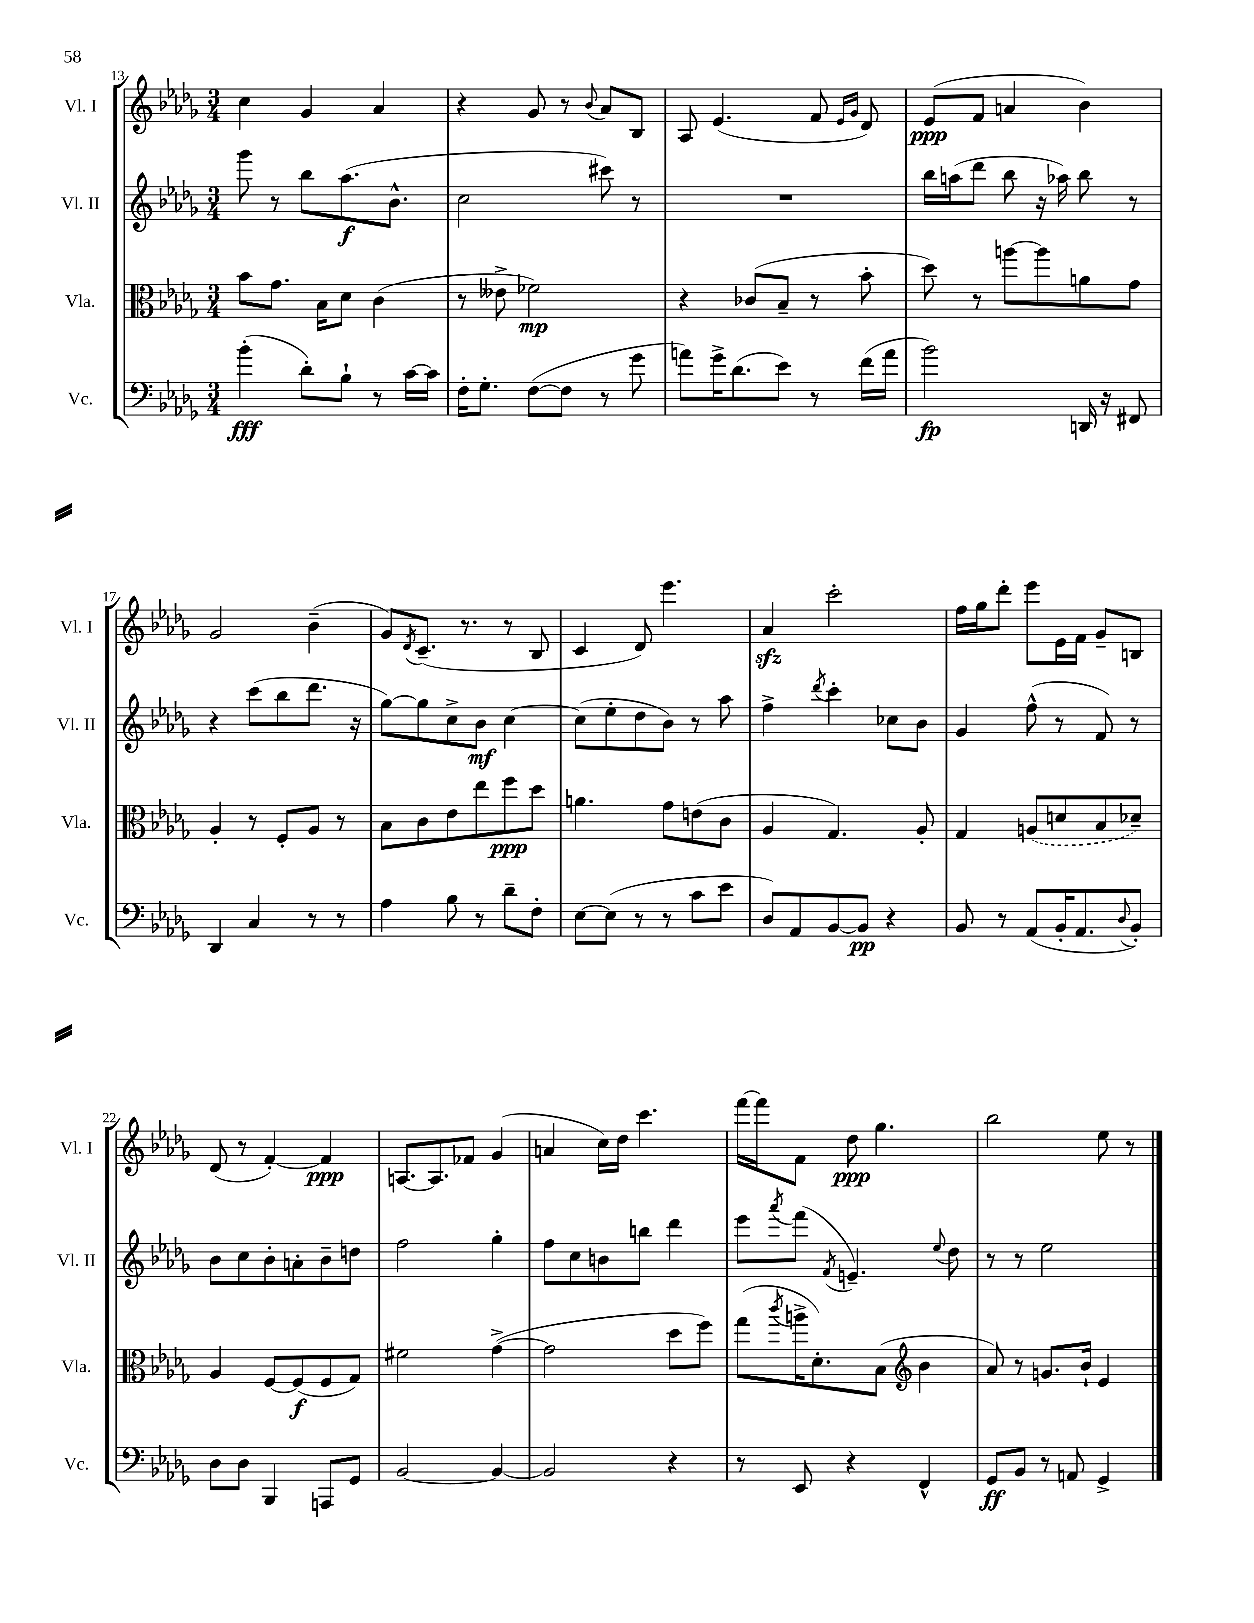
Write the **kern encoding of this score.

**kern	**kern	**kern	**kern
*staff4	*staff3	*staff2	*staff1
*clefF4	*clefC3	*clefG2	*clefG2
*k[b-e-a-d-g-]	*k[b-e-a-d-g-]	*k[b-e-a-d-g-]	*k[b-e-a-d-g-]
*M3/4	*M3/4	*M3/4	*M3/4
(4b-'	8b-	8ggg-	4cc
.	8.g-	8r	.
8d-')	.	8bb-	4g-
.	16B-	.	.
8B-`	8d-	(8.aa-	.
8r	(4c	.	4a-
.	.	8.b-^^	.
[16c	.	.	.
16c]	.	.	.
=	=	=	=
16F'	8r	2cc	4r
8.G-'	.	.	.
.	8e--^	.	.
([8F	2f-)	.	8g-
8F]	.	.	8r
.	.	.	8qqb-
8r	.	8ccc#)	8a-
8g-	.	8r	8B-
=	=	=	=
8a)	4r	2.r	8A-
16g-^	.	.	(4.e-
(8.d-	.	.	.
.	(8c-	.	.
8e-)	8B-~	.	.
8r	8r	.	8f
.	.	.	16qqe-
.	.	.	16qqg-
(16f	8b-'	.	8d-)
16a	.	.	.
=	=	=	=
2b-)	8dd-)	16bb-	(8e-
.	.	(16aa	.
.	8r	8ddd-	8f
.	[8aa	8bb-	4a
.	8aa]	16r	.
.	.	16aa-)	.
16DD	8a	8bb-	4b-)
16r	.	.	.
8FF#	8g-	8r	.
=	=	=	=
4DD-	4A-'	4r	2g-
4C	8r	(8ccc	.
.	8F'	8bb-	.
8r	8A-	8.ddd-	(4b-~
8r	8r	.	.
.	.	16r	.
=	=	=	=
4A-	8B-	[8gg-)	8g-)
.	.	.	8qd-
.	8c	8gg-]	(8.c~
8B-	8e-	8cc^	.
.	.	.	8.r
8r	8ee-	8b-	.
8d-~	8ff	[4cc	8r
8F'	8dd-	.	8B-
=	=	=	=
[8E-	4.a	(8cc]	4c
(8E-]	.	8ee-'	.
8r	.	8dd-	8d-)
8r	8g-	8b-)	4.eee-
8c	(8e	8r	.
8e-	8c	8aa-	.
=	=	=	=
8D-)	4A-	4ff^	4a-
8AA-	.	.	.
.	.	8qddd-	.
[8BB-	4.G-)	4ccc'	2ccc'
8BB-]	.	.	.
4r	.	8cc-	.
.	8A-'	8b-	.
=	=	=	=
8BB-	4G-	4g-	16ff
.	.	.	16gg-
8r	.	.	8ddd-'
(8AA-	(8A	(8ff^^	8eee-
16BB-'	8d	8r	16e-
8.AA-	.	.	16f
.	8B-	8f)	8g-~
8qqD-	.	.	.
8BB-')	8d-~)	8r	8B
=	=	=	=
8D-	4A-	8b-	(8d-
8D-	.	8cc	8r
4BBB-	[8F	8b-'	[4f')
.	(8F]	8a'	.
8AAA	8F	8b-~	4f]
8GG-	8G-)	8dd	.
=	=	=	=
[2BB-	2f#	2ff	[8.A
.	.	.	8.A]
.	.	.	8f-
4BB-_	([4g-^	4gg-'	(4g-
=	=	=	=
2BB-]	2g-]	8ff	4a
.	.	8cc	.
.	.	8b	16cc)
.	.	.	16dd-
.	.	8bb	4.ccc
4r	8dd-	4ddd-	.
.	8ff)	.	.
=	=	=	=
8r	(8gg-	8eee-	[16fff
.	.	.	16fff]
.	8qccc	8qaaa-	.
8EE-	16aa^	(8fff	8f
.	8.d-')	.	.
.	.	8qf	.
4r	.	4.e~)	8dd-
.	(8B-	.	4.gg-
*	*clefG2	*	*
4FF^^	4b-	.	.
.	.	8qqee-	.
.	.	8dd-	.
=	=	=	=
8GG-	8a-)	8r	2bb-
8BB-	8r	8r	.
8r	8.g	2ee-	.
8AA	.	.	.
.	16b-`	.	.
4GG-^	4e-	.	8ee-
.	.	.	8r
==	==	==	==
*-	*-	*-	*-
